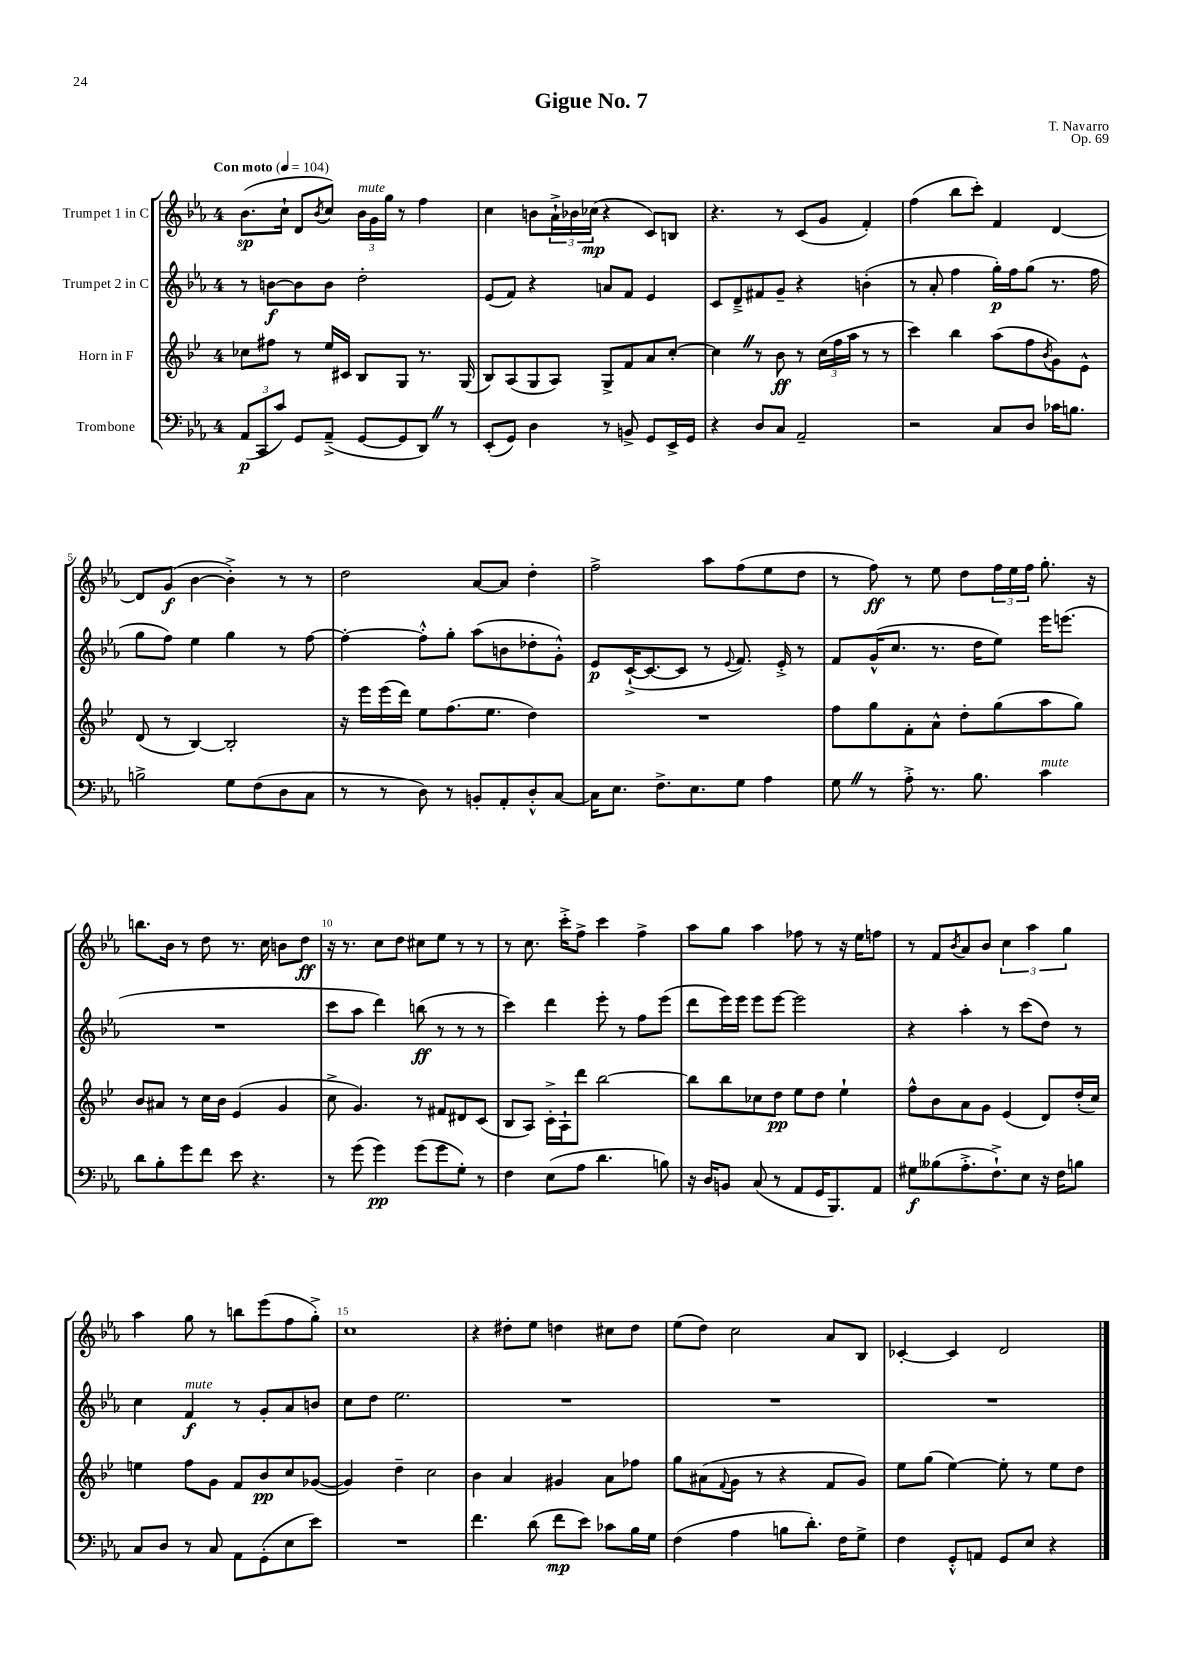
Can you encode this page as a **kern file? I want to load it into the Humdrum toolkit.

**kern	**dynam	**kern	**dynam	**kern	**dynam	**kern	**dynam
*part4	*part4	*part3	*part3	*part2	*part2	*part1	*part1
*staff4	*staff4	*staff3	*staff3	*staff2	*staff2	*staff1	*staff1
*I"Trombone	*	*I"Horn in F	*	*I"Trumpet 2 in C	*	*I"Trumpet 1 in C	*
*clefF4	*	*clefG2	*	*clefG2	*	*clefG2	*
*k[b-e-a-]	*	*k[b-e-]	*	*k[b-e-a-]	*	*k[b-e-a-]	*
*M4/4	*	*M4/4	*	*M4/4	*	*M4/4	*
*MM104	*	*MM104	*	*MM104	*	*MM104	*
=1	=1	=1	=1	=1	=1	=1	=1
!	!	!	!	!	!	!LO:TX:a:B:t=Con moto	!
(12AA-/L	p	8cc-X\L	.	8r	.	(8.b-\L	sp
12CC/	.	.	.	.	.	.	.
.	.	8ff#X\J	.	[8bn\L	f	.	.
12c/J)	.	.	.	.	.	.	.
.	.	.	.	.	.	16cc`\Jk	.
8GG/L	.	8r	.	8b\]	.	8d/L	.
.	.	.	.	.	.	8qb-/	.
(8AA-~^/J	.	16ee-/LL	.	8b\J	.	8cc/J)	.
.	.	16c#X/JJ	.	.	.	.	.
!	!	!	!	!	!	!LO:TX:a:i:t=mute	!
[8GG/L	.	8B-/L	.	2dd'\	.	24b-\LL	.
.	.	.	.	.	.	24g\	.
.	.	.	.	.	.	24gg\JJ	.
8GG/]	.	8G/J	.	.	.	8r	.
8DDZ/J)	.	8.r	.	.	.	4ff\	.
8r	.	.	.	.	.	.	.
.	.	(16G/	.	.	.	.	.
=2	=2	=2	=2	=2	=2	=2	=2
(8EE-'/L	.	8B-/L)	.	(8e-/L	.	4cc\	.
8GG/J)	.	(8A/	.	8f/J)	.	.	.
4D\	.	8G/	.	4r	.	8bn\L	.
.	.	8A/J)	.	.	.	24a-`^\L	.
.	.	.	.	.	.	24b-X\	.
.	.	.	.	.	.	(24cc-X\JJ	mp
8r	.	8G^/L	.	8an/L	.	4r	.
8BBn^/	.	8f/	.	8f/J	.	.	.
8GG/L	.	8a/	.	4e-/	.	8c/L)	.
16EE-^/L	.	[8cc'/J	.	.	.	8Bn/J	.
16GG/JJ	.	.	.	.	.	.	.
=3	=3	=3	=3	=3	=3	=3	=3
4r	.	4ccZ\]	.	8c/L	.	4.r	.
.	.	.	.	8d~^/	.	.	.
8D/L	.	8r	.	8f#X/	.	.	.
8C/J	.	8b-\	ff	8g~/J	.	8r	.
2AA-~/	.	8r	.	4r	.	(8c/L	.
.	.	(24cc\LL	.	.	.	8g/J	.
.	.	24ff\	.	.	.	.	.
.	.	24aa\JJ	.	.	.	.	.
.	.	8r	.	(4bn'\	.	4f'/)	.
.	.	8r	.	.	.	.	.
=4	=4	=4	=4	=4	=4	=4	=4
2r	.	4ccc\)	.	8r	.	(4ff\	.
.	.	.	.	8a-'/	.	.	.
.	.	4bb-\	.	4ff\	.	8bb-\L	.
.	.	.	.	.	.	8ccc'\J)	.
8C/L	.	(8aa\L	.	16gg'\LL)	p	4f/	.
.	.	.	.	16ff\J	.	.	.
8D/J	.	8ff\	.	(8gg\J	.	.	.
.	.	8qb-/	.	.	.	.	.
16c-X\KL	.	8g\)	.	8.r	.	[4d/	.
8.Bn\J	.	.	.	.	.	.	.
.	.	8e-^^\J	.	.	.	.	.
.	.	.	.	16ff\	.	.	.
!!LO:LB:g=z
=5	=5	=5	=5	=5	=5	=5	=5
2Bn^\	.	(8d/	.	8gg\L	.	8d/L]	.
.	.	8r	.	8ff\J)	.	(8g/J	f
.	.	[4B-/)	.	4ee-\	.	[4b-\	.
8G\L	.	2B-'/]	.	4gg\	.	4b-'^\])	.
(8F\	.	.	.	.	.	.	.
8D\	.	.	.	8r	.	8r	.
8C\J	.	.	.	[8ff\	.	8r	.
=6	=6	=6	=6	=6	=6	=6	=6
8r	.	16r	.	4ff'\_	.	2dd\	.
.	.	16eee-\LL	.	.	.	.	.
8r	.	(16eee-\	.	.	.	.	.
.	.	16ddd\JJ)	.	.	.	.	.
8D\)	.	8ee-\L	.	8ff'^^\L]	.	.	.
8r	.	(8.ff\	.	8gg'\J	.	.	.
8BBn'/L	.	.	.	(8aa-\L	.	[8a-/L	.
.	.	8.ee-\J	.	.	.	.	.
8AA-'/	.	.	.	8bn\	.	8a-/J]	.
8D'^^/	.	4dd\)	.	8dd-X'\	.	4dd'\	.
[8C/J	.	.	.	8g'^^\J)	.	.	.
=7	=7	=7	=7	=7	=7	=7	=7
16C\KL]	.	1r	.	8e-/L	p	2ff^\	.
8.E-\J	.	.	.	.	.	.	.
.	.	.	.	([16c`^/K	.	.	.
.	.	.	.	8.c/_	.	.	.
8.F^\L	.	.	.	.	.	.	.
.	.	.	.	8c/J]	.	.	.
8.E-\	.	.	.	.	.	.	.
.	.	.	.	8r	.	8aa-\L	.
.	.	.	.	8qqe-/	.	.	.
8G\J	.	.	.	8.f/)	.	(8ff\	.
4A-\	.	.	.	.	.	8ee-\	.
.	.	.	.	16e-'^/	.	.	.
.	.	.	.	8r	.	8dd\J	.
=8	=8	=8	=8	=8	=8	=8	=8
8GZ\	.	8ff\L	.	8f/L	.	8r	.
8r	.	8gg\	.	(16g^^/K	.	8ff\)	ff
.	.	.	.	8.cc/J	.	.	.
8A-'^\	.	8f'\	.	.	.	8r	.
8.r	.	8a^^\J	.	8.r	.	8ee-\	.
.	.	8dd'\L	.	.	.	8dd\L	.
8.B-\	.	.	.	16dd\KL	.	.	.
.	.	(8gg\	.	8ee-\J)	.	24ff\L	.
.	.	.	.	.	.	24ee-\	.
.	.	.	.	.	.	24ff\JJ	.
!LO:TX:a:i:t=mute	!	!	!	!	!	!	!
4c\	.	8aa\	.	16eee-\KL	.	8.gg'\	.
.	.	.	.	(8.eeen\J	.	.	.
.	.	8gg\J)	.	.	.	.	.
.	.	.	.	.	.	16r	.
!!LO:LB:g=z
=9	=9	=9	=9	=9	=9	=9	=9
8d\L	.	8b-/L	.	1r	.	8.bbn\L	.
8B-'\	.	8a#X/J	.	.	.	.	.
.	.	.	.	.	.	16b-\Jk	.
8g\	.	8r	.	.	.	8r	.
8f\J	.	16cc\LL	.	.	.	8dd\	.
.	.	16b-\JJ	.	.	.	.	.
8e-\	.	(4e-/	.	.	.	8.r	.
4.r	.	.	.	.	.	.	.
.	.	.	.	.	.	16cc\	.
.	.	4g/	.	.	.	8bn\L	.
.	.	.	.	.	.	8dd\J	ff
=10	=10	=10	=10	=10	=10	=10	=10
8r	.	8cc^\	.	8ccc\L	.	16r	.
.	.	.	.	.	.	8.r	.
(8g\	.	4.g/)	.	8aa-\J	.	.	.
4g\)	pp	.	.	4ddd\)	.	8cc\L	.
.	.	.	.	.	.	8dd\J	.
(8g\L	.	8r	.	(8bbn\	ff	8cc#X\L	.
8g\	.	8f#X/L	.	8r	.	8ee-\J	.
8G'\J)	.	8d#X/	.	8r	.	8r	.
8r	.	(8c/J	.	8r	.	8r	.
=11	=11	=11	=11	=11	=11	=11	=11
4F\	.	8B-/L	.	4ccc\)	.	8r	.
.	.	8A/J)	.	.	.	8.cc\	.
(8E-\L	.	16c'^\LL	.	4ddd\	.	.	.
.	.	16A`\J	.	.	.	16ccc'^\KL	.
8A-\J	.	8ddd\J	.	.	.	8ff^\J	.
4.d\	.	[2bb-\	.	8eee-'\	.	4ccc\	.
.	.	.	.	8r	.	.	.
.	.	.	.	8ff\L	.	4ff^\	.
8Bn\)	.	.	.	(8eee-\J	.	.	.
=12	=12	=12	=12	=12	=12	=12	=12
16r	.	8bb-\L]	.	8ddd\L	.	8aa-\L	.
16D/KL	.	.	.	.	.	.	.
8BBn/J	.	8bb-\	.	16eee-\L)	.	8gg\J	.
.	.	.	.	16eee-\JJ	.	.	.
(8C/	.	8cc-X\	.	8eee-\L	.	4aa-\	.
8r	.	8dd\J	pp	[8eee-\J	.	.	.
8AA-/L	.	8ee-\L	.	2eee-\]	.	8ff-X\	.
16GG/K	.	8dd\J	.	.	.	8r	.
8.BBB-/)	.	.	.	.	.	.	.
.	.	4ee-`\	.	.	.	16r	.
.	.	.	.	.	.	16ee-\KL	.
8AA-/J	.	.	.	.	.	8ffn\J	.
=13	=13	=13	=13	=13	=13	=13	=13
8G#X\L	f	8ff^^\L	.	4r	.	8r	.
(8B--X\	.	8b-\	.	.	.	8f/L	.
.	.	.	.	.	.	8qb-/	.
8.A-'^\	.	8a\	.	4aa-'\	.	8a-/	.
.	.	8g\J	.	.	.	8b-/J	.
8.F`^\)	.	.	.	.	.	.	.
.	.	(4e-/	.	8r	.	6cc\	.
8E-\J	.	.	.	(8ccc\L	.	.	.
.	.	.	.	.	.	6aa-\	.
16r	.	8d/L)	.	8dd\J)	.	.	.
16F\KL	.	.	.	.	.	.	.
.	.	.	.	.	.	6gg\	.
8Bn\J	.	(16dd'/L	.	8r	.	.	.
.	.	16cc/JJ)	.	.	.	.	.
!!LO:LB:g=z
=14	=14	=14	=14	=14	=14	=14	=14
8C/L	.	4een\	.	4cc\	.	4aa-\	.
8D/J	.	.	.	.	.	.	.
!	!	!	!	!LO:TX:a:i:t=mute	!	!	!
8r	.	8ff\L	.	4f/	f	8gg\	.
8C/	.	8g\J	.	.	.	8r	.
8AA-\L	.	8f/L	.	8r	.	8bbn\L	.
(8GG'\	.	8b-/	pp	8g'/L	.	(8eee-\	.
8E-\	.	8cc/	.	8a-/	.	8ff\	.
8e-\J)	.	([8g-X/J	.	8bn/J	.	8gg'^\J)	.
=15	=15	=15	=15	=15	=15	=15	=15
1r	.	4g-/])	.	8cc\L	.	1cc	.
.	.	.	.	8dd\J	.	.	.
.	.	4dd~\	.	2.ee-\	.	.	.
.	.	2cc\	.	.	.	.	.
=16	=16	=16	=16	=16	=16	=16	=16
4.f\	.	4b-\	.	1r	.	4r	.
.	.	4a/	.	.	.	8dd#X'\L	.
(8d\	.	.	.	.	.	8ee-\J	.
8f\L	mp	4g#X/	.	.	.	4ddn\	.
8e-\J)	.	.	.	.	.	.	.
8c-X\L	.	8a\L	.	.	.	8cc#X\L	.
16B-\L	.	8ff-X\J	.	.	.	8dd\J	.
16G\JJ	.	.	.	.	.	.	.
=17	=17	=17	=17	=17	=17	=17	=17
(4F\	.	8gg\L	.	1r	.	(8ee-\L	.
.	.	(8a#X\	.	.	.	8dd\J)	.
.	.	8qqf/	.	.	.	.	.
4A-\	.	8g\J	.	.	.	2cc\	.
.	.	8r	.	.	.	.	.
8Bn\L	.	4r	.	.	.	.	.
8.d'\J)	.	.	.	.	.	.	.
.	.	8f/L	.	.	.	8a-/L	.
16F\KL	.	.	.	.	.	.	.
8G^\J	.	8g/J)	.	.	.	8B-/J	.
=18	=18	=18	=18	=18	=18	=18	=18
4F\	.	8ee-\L	.	1r	.	[4c-X'/	.
.	.	(8gg\J	.	.	.	.	.
8GG'^^/L	.	[4ee-\)	.	.	.	4c-/]	.
8AAn/J	.	.	.	.	.	.	.
8GG/L	.	8ee-'\]	.	.	.	2d/	.
8E-/J	.	8r	.	.	.	.	.
4r	.	8ee-\L	.	.	.	.	.
.	.	8dd\J	.	.	.	.	.
==	==	==	==	==	==	==	==
*-	*-	*-	*-	*-	*-	*-	*-
